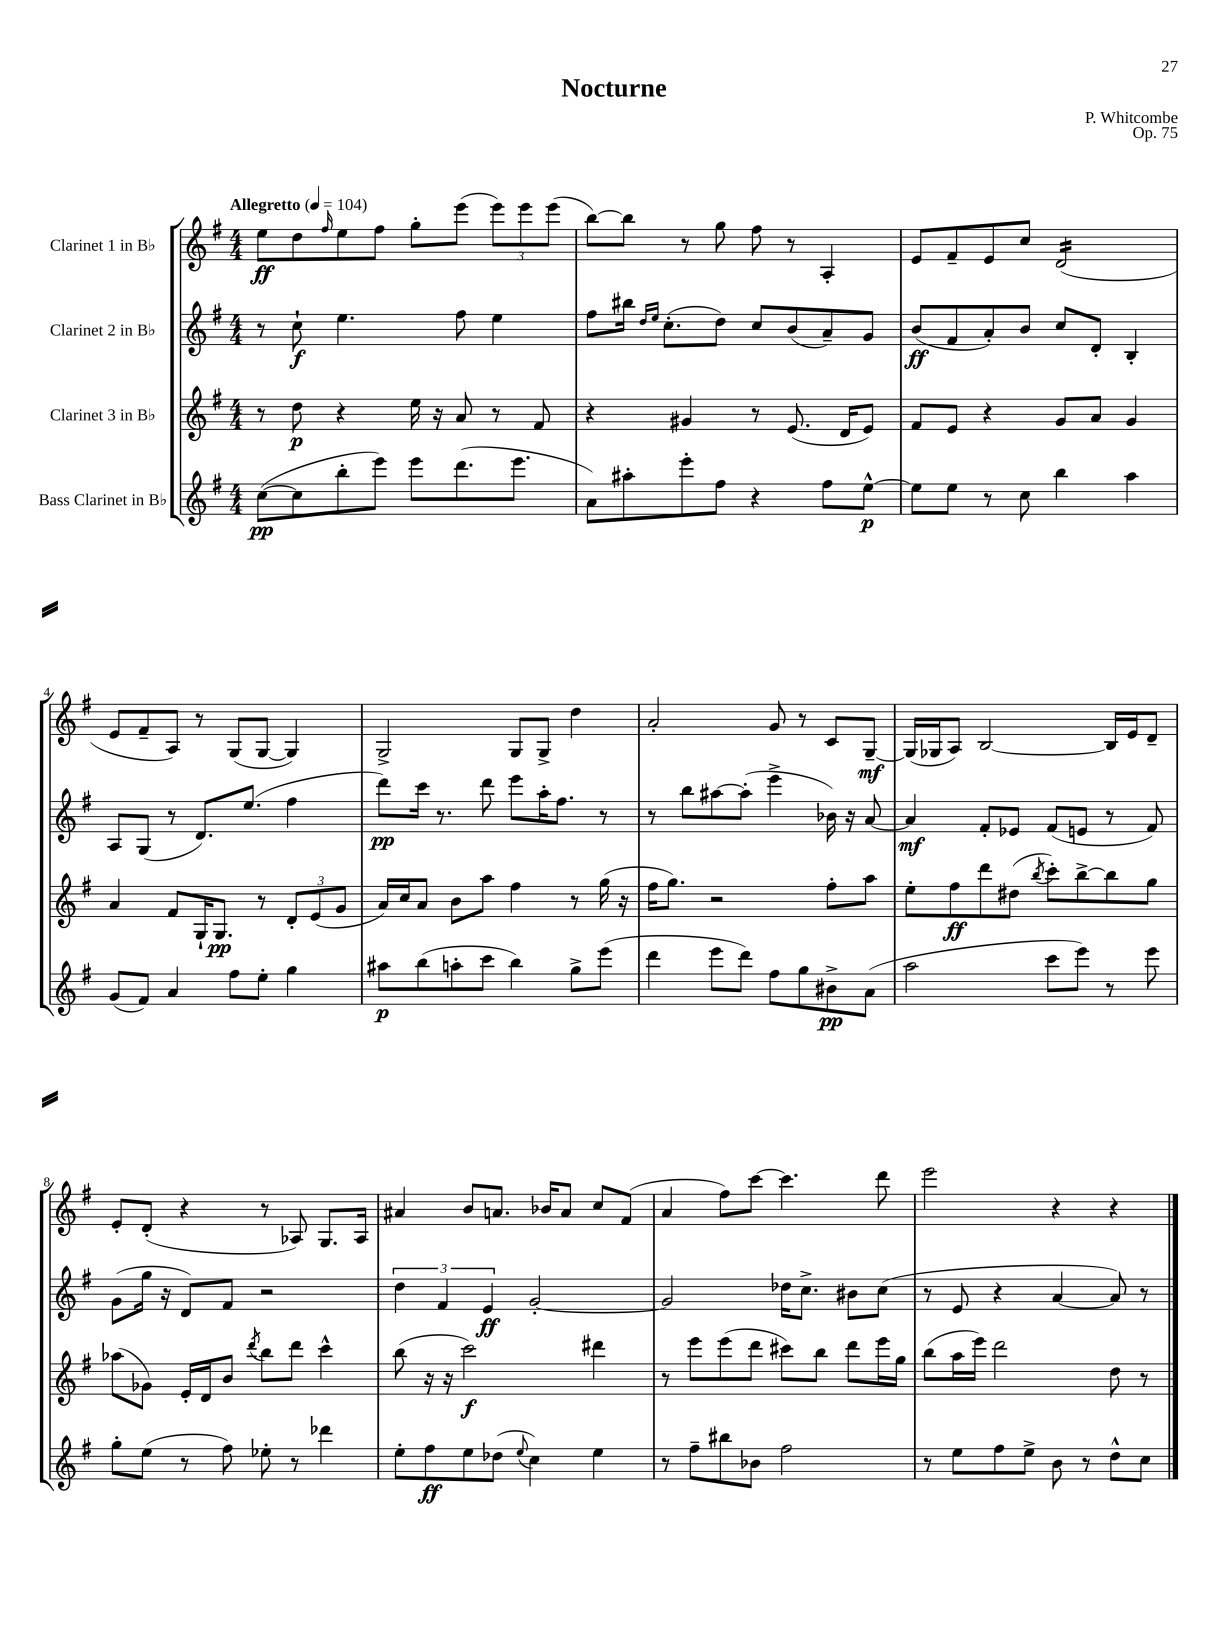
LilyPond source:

\header { title = "Nocturne" composer = "P. Whitcombe" opus = "Op. 75" }
<<
\new StaffGroup <<
\new Staff = "s0" \with { instrumentName = "Clarinet 1 in Bb" } {
    \clef treble \key g \major \numericTimeSignature \time 4/4 \tempo "Allegretto" 4 = 104
    e''8\ff d''8 \grace { fis''16 } e''8 fis''8 g''8-. e'''8( \tuplet 3/2 { e'''8) e'''8 e'''8( } |
    b''8~) b''8 r8 g''8 fis''8 r8 a4-. |
    e'8 fis'8-- e'8 c''8 d'2:16( |
    e'8 fis'8-- a8) r8 g8( g8~ g4) |
    g2-> g8 g8-> d''4 |
    a'2-. g'8 r8 c'8 g8~--\mf |
    g16( ges16 a8) b2~ b16 e'16 d'8-- |
    e'8-. d'8-.( r4 r8 aes8) g8. aes16 |
    ais'4 b'8 a'8. bes'16 a'8 c''8 fis'8( |
    a'4 fis''8) c'''8~ c'''4. d'''8 |
    e'''2 r4 r4 \bar "|." |
}
\new Staff = "s1" \with { instrumentName = "Clarinet 2 in Bb" } {
    \clef treble \key g \major \numericTimeSignature \time 4/4
    r8 c''8-!\f e''4. fis''8 e''4 |
    fis''8 bis''16 \grace { d''16 e''16 } c''8.-.( d''8) c''8 b'8( a'8--) g'8 |
    b'8\ff( fis'8 a'8-.) b'8 c''8 d'8-. b4-. |
    a8 g8( r8 d'8.) e''8.( fis''4 |
    d'''8\pp) c'''16 r8. d'''8 e'''8 a''16-. fis''8. r8 |
    r8 b''8 ais''8~ ais''8-.( e'''4-> bes'16) r16 a'8~ |
    a'4\mf fis'8-. ees'8 fis'8( e'8 r8 fis'8) |
    g'8( g''16 r16 d'8) fis'8 r2 |
    \tuplet 3/2 { d''4 fis'4 e'4\ff } g'2~-. |
    g'2 des''16 c''8.-> bis'8 c''8( |
    r8 e'8 r4 a'4~ a'8) r8 \bar "|." |
}
\new Staff = "s2" \with { instrumentName = "Clarinet 3 in Bb" } {
    \clef treble \key g \major \numericTimeSignature \time 4/4
    r8 d''8\p r4 e''16 r16 a'8 r8 fis'8 |
    r4 gis'4 r8 e'8.( d'16 e'8) |
    fis'8 e'8 r4 g'8 a'8 g'4 |
    a'4 fis'8 g16-! g8.\pp r8 \tuplet 3/2 { d'8-. e'8( g'8 } |
    a'16) c''16 a'8 b'8 a''8 fis''4 r8 g''16( r16 |
    fis''16 g''8.) r2 fis''8-. a''8 |
    e''8-. fis''8\ff d'''8 dis''8( \acciaccatura { b''8 } c'''8-.) b''8~-> b''8 g''8 |
    aes''8( ges'8) e'16-. d'16 b'8 \acciaccatura { d'''8 } b''8 d'''8 c'''4-^ |
    b''8( r16 r16 c'''2\f) dis'''4 |
    r8 e'''8 e'''8( d'''8 cis'''8) b''8 d'''8 e'''16 g''16 |
    b''8( a''16 e'''16) d'''2 d''8 r8 \bar "|." |
}
\new Staff = "s3" \with { instrumentName = "Bass Clarinet in Bb" } {
    \clef treble \key g \major \numericTimeSignature \time 4/4
    c''8~\pp( c''8 b''8-. e'''8) e'''8 d'''8.( e'''8. |
    a'8) ais''8-. e'''8-. fis''8 r4 fis''8 e''8~-^\p |
    e''8 e''8 r8 c''8 b''4 a''4 |
    g'8( fis'8) a'4 fis''8 e''8-. g''4 |
    ais''8\p b''8( a''8-. c'''8 b''4) g''8-> e'''8( |
    d'''4 e'''8 d'''8) fis''8 g''8 bis'8->\pp a'8( |
    a''2 c'''8 e'''8) r8 e'''8 |
    g''8-. e''8( r8 fis''8) ees''8-. r8 des'''4 |
    e''8-. fis''8\ff e''8 des''8( \appoggiatura { e''8 } c''4) e''4 |
    r8 fis''8-- bis''8 bes'8 fis''2 |
    r8 e''8 fis''8 e''8-> b'8 r8 d''8-^ c''8 \bar "|." |
}
>>
>>
